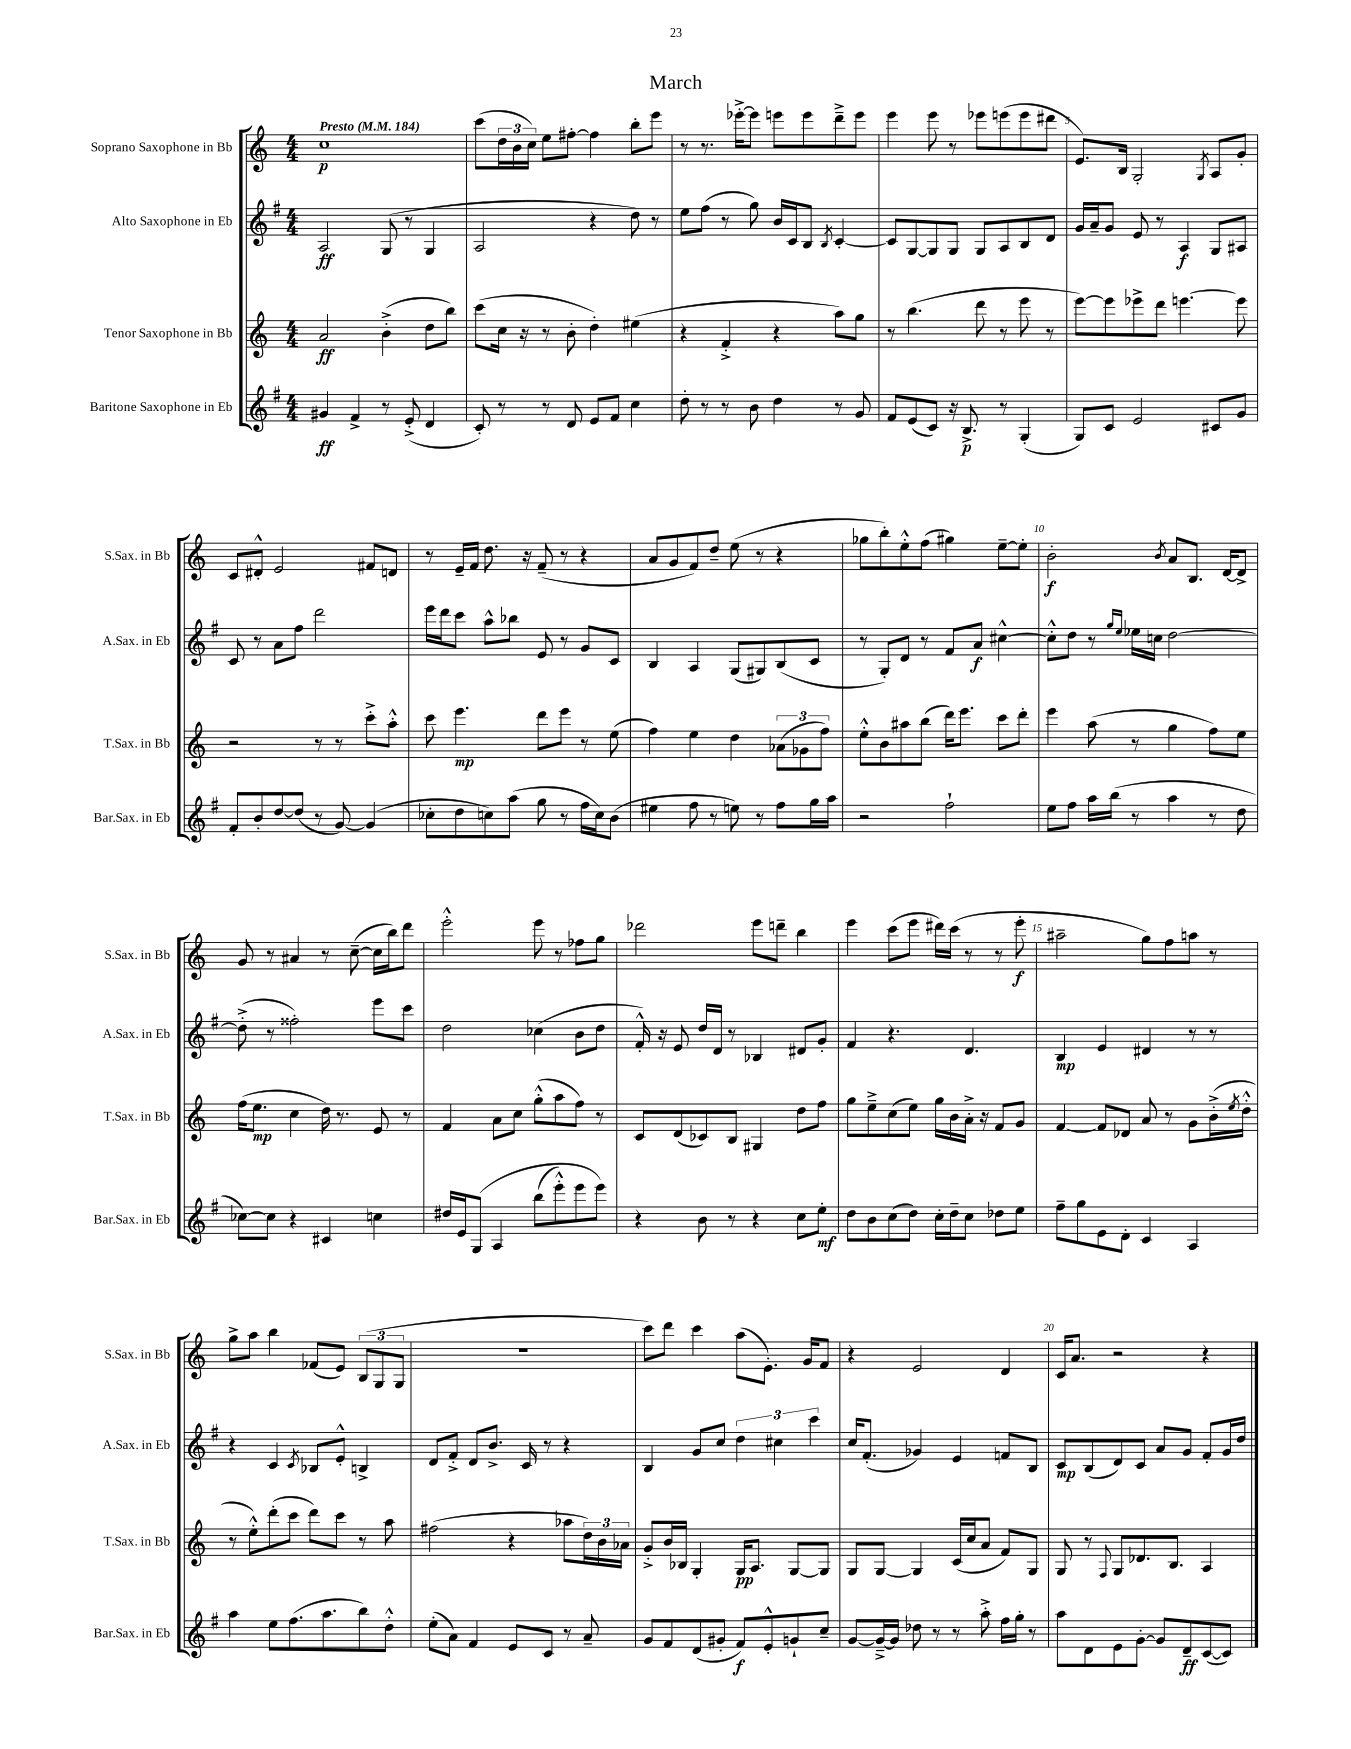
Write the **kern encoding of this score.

**kern	**kern	**kern	**kern
*staff4	*staff3	*staff2	*staff1
*clefG2	*clefG2	*clefG2	*clefG2
*k[f#]	*k[]	*k[f#]	*k[]
*M4/4	*M4/4	*M4/4	*M4/4
*MM184	*MM184	*MM184	*MM184
4g#	2a	2A	1cc
4f#^	.	.	.
8r	(4b'^	(8G	.
(8e'^	.	8r	.
4d	8dd	4G	.
.	8bb)	.	.
=	=	=	=
8c')	(8ccc	2A	(8ccc
8r	16cc	.	24dd
.	.	.	24b
.	16r	.	.
.	.	.	24cc)
8r	8r	.	8ee
8d	8b'	.	[8ff#'
8e	4dd')	4r	4ff#]
8f#	.	.	.
4cc	(4ee#	8dd)	8bb'
.	.	8r	8eee
=	=	=	=
8dd'	4r	8ee	8r
8r	.	(8ff#	8.r
8r	4f'^	8r	.
.	.	.	[16eee-'^
8b	.	8gg)	8eee-]
4dd	4r	16b	8eee
.	.	16c	.
.	.	8B	8eee
.	.	8qB	.
8r	8aa)	[4c'	8ddd~^
8g	8gg	.	8eee
=	=	=	=
8f#	8r	8c]	4eee
(8e	(4.bb	[8G	.
8c)	.	8G]	8eee
16r	.	8G	8r
8.B^	.	.	.
.	8ddd	8G	8eee-
8r	8r	8A	(8eee
(4G'	8eee	8B	8eee
.	8r	8d	8ddd#
=	=	=	=
8G)	[8eee)	16g	8.e)
.	.	16a~	.
8c	8eee]	8g	.
.	.	.	16B
2e	8eee-^	8e	2G'
.	8ddd	8r	.
.	[4.eee	4A	.
.	.	.	8qG
8c#	.	8G	8A
8g	8eee]	8A#	8g'
=	=	=	=
8f#'	2r	8c	8c
8b'	.	8r	8d#'^^
[8dd	.	8a	2e
(8dd]	.	8ff#	.
8r	8r	2ddd	.
[8g)	8r	.	.
(4g]	8ccc'^	.	8f#
.	8aa'^^	.	8d
=	=	=	=
8cc-'	8ccc	16eee	8r
.	.	16ddd	.
8dd	4.eee	8ccc	16e~
.	.	.	16f
8cc)	.	8aa^^	8.dd
(8aa	.	8bb-	.
.	.	.	16r
8gg	8ddd	8e	(8f~
8r	8eee	8r	8r
16ff#	8r	8g	4r
16cc)	.	.	.
(8b	(8ee	8c	.
=	=	=	=
4ee#	4ff)	4B	8a
.	.	.	8g
8ff#	4ee	4A	8f)
8r	.	.	8dd~
8ee)	4dd	(8G	(8ee
8r	.	8G#)	8r
8ff#	(12a-	(8B	4r
.	12g-	.	.
16gg	.	8c	.
.	12ff)	.	.
16aa	.	.	.
=	=	=	=
2r	8ee'^^	8r	8gg-
.	8b	8G')	8bb')
.	8aa#	8d	8ee'^^
.	(8bb	8r	(8ff
2ff#`	16ddd)	8f#	4gg#)
.	8.eee	.	.
.	.	8a	.
.	8ccc	[4cc#^^	[8ee~
.	8ddd'	.	8ee']
=	=	=	=
8ee	4eee	8cc#'^^]	2b'
8ff#	.	8dd	.
16aa	(8aa	8r	.
(16bb	.	.	.
.	.	16qqgg	.
.	.	16qqee	.
8r	8r	16ee-	.
.	.	16cc	.
.	.	.	8qb
4aa	4gg	[2dd	8a
.	.	.	8.B
8r	8ff)	.	.
.	.	.	[16d
8dd	8ee	.	8d^]
=	=	=	=
[8cc-)	(16ff	(8dd'^]	8g
.	8.ee	.	.
8cc-]	.	8r	8r
4r	4cc	2ff##')	4a#
4c#	16dd)	.	8r
.	8.r	.	.
.	.	.	([8cc~
4cc	8e	8eee	16cc]
.	.	.	16bb)
.	8r	8ccc	8ddd
=	=	=	=
16dd#	4f	2dd	2eee'^^
16e	.	.	.
&(8G	.	.	.
4A	8a	.	.
.	8cc	.	.
(8bb	(8gg'^^	(4cc-	8eee
8eee'^^)	8aa	.	8r
8eee	8ff)	8b	8ff-
8eee&)	8r	8dd	8gg
=	=	=	=
4r	8c	16f#'^^)	2ddd-
.	.	16r	.
.	(8d	8e	.
8b	8c-)	16dd	.
.	.	16d	.
8r	8B	8r	.
4r	4G#	4B-	8eee
.	.	.	8ddd~
8cc	8dd	8d#	4bb
8ee'	8ff	8g'	.
=	=	=	=
8dd	8gg	4f#	4eee
8b	8ee~^	.	.
(8cc	(8cc	4.r	(8ccc
8dd)	8ee)	.	8eee
16cc'	16gg	.	16ddd#)
16dd~	16b	.	(16ccc
8cc	16a'^	4.d	8r
.	16r	.	.
8dd-	8f	.	8r
8ee	8g	.	8eee'
=	=	=	=
8ff#~	[4f	4B	2aa#~
8gg	.	.	.
8e	8f]	4e	.
8d'	8d-	.	.
4c	8a	4d#	8gg)
.	8r	.	8ff
4A	8g	8r	8aa
.	(16b'^	8r	8r
.	8qee	.	.
.	16dd'^^	.	.
=	=	=	=
4aa	8r	4r	8gg^
.	8ee'^^)	.	8aa
8ee	(8ddd'	4c	4bb
(8.ff#	8ccc	.	.
.	.	8qc	.
.	8ddd)	8B-	(8f-
8.aa	.	.	.
.	8ccc	8e'^^	8e)
8bb)	8r	4B^	(12B
.	.	.	12G
8dd'^^	8aa	.	.
.	.	.	12G
=	=	=	=
(8ee'	(2ff#	8d	1r
8a)	.	8f#'^	.
4f#	.	8d	.
.	.	8.b^	.
8e	4r	.	.
.	.	16c	.
8c	.	8r	.
8r	8aa-	4r	.
8a~	24dd)	.	.
.	24b	.	.
.	24a-	.	.
=	=	=	=
8g	8g'^	4B	8ccc)
8f#	16b	.	8ddd
.	16B-	.	.
(8d	4G'	8g	4ccc
8g#'	.	8cc	.
8f#)	16G	6dd	(8aa
.	8.A	.	.
8e'^^	.	.	8.e')
.	.	6cc#	.
8g`	[8G	.	.
.	.	.	16g
.	.	6ccc	.
8cc~	8G]	.	8f
=	=	=	=
[8g	8G	16cc	4r
.	.	(8.f#'	.
16g~^_	[8G	.	.
16g]	.	.	.
8dd-	4G]	4g-)	2e
8r	.	.	.
8r	(16c	4e	.
.	16cc	.	.
8aa'^	8a	.	.
16ff#	8f)	8f	4d
16gg'	.	.	.
8r	8G	8B	.
=	=	=	=
8aa	8G	8c	16c
.	.	.	8.a
8d	8r	(8B	.
.	8qqF	.	.
8e	8G	8d)	2r
[8g'	8.d-	8c	.
8g]	.	8a	.
.	8.B	.	.
8d~	.	8g	.
([8c	4A	8f#'	4r
8c])	.	16g	.
.	.	16dd	.
==	==	==	==
*-	*-	*-	*-
